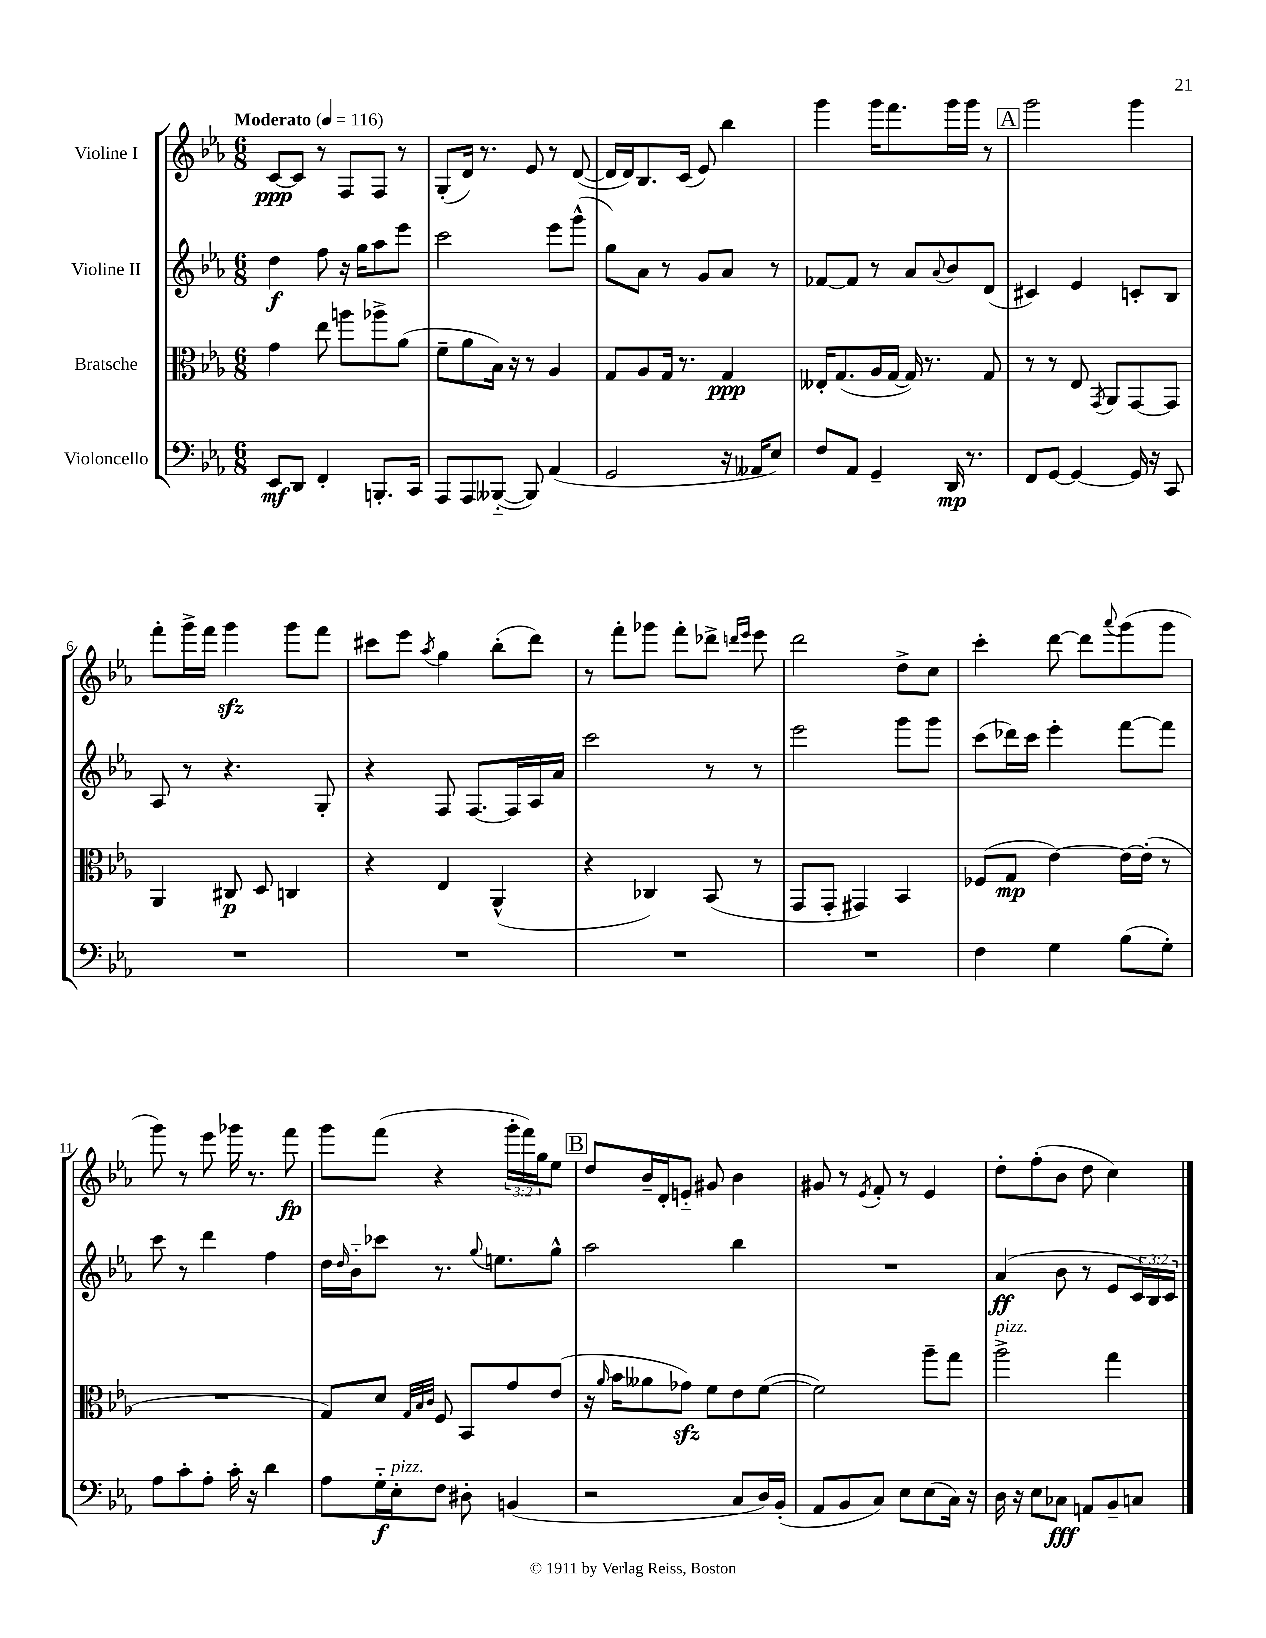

**kern	**dynam	**kern	**dynam	**kern	**dynam	**kern	**dynam
*part4	*part4	*part3	*part3	*part2	*part2	*part1	*part1
*staff4	*staff4	*staff3	*staff3	*staff2	*staff2	*staff1	*staff1
*I"Violoncello	*	*I"Bratsche	*	*I"Violine II	*	*I"Violine I	*
*clefF4	*	*clefC3	*	*clefG2	*	*clefG2	*
*k[b-e-a-]	*	*k[b-e-a-]	*	*k[b-e-a-]	*	*k[b-e-a-]	*
*M6/8	*	*M6/8	*	*M6/8	*	*M6/8	*
*MM116	*	*MM116	*	*MM116	*	*MM116	*
=1	=1	=1	=1	=1	=1	=1	=1
!	!	!	!	!	!	!LO:TX:a:B:t=Moderato	!
8EE-/L	mf	4g\	.	4dd\	f	[8c/L	ppp
8DD/J	.	.	.	.	.	8c/J]	.
4FF'/	.	8ee-\	.	8ff\	.	8r	.
.	.	8aan\L	.	16r	.	8F/L	.
.	.	.	.	16gg\KL	.	.	.
8.BBBn'/L	.	8aa-X^\	.	8aa-\	.	8F/J	.
.	.	(8a-\J	.	8eee-\J	.	8r	.
16CC/Jk	.	.	.	.	.	.	.
=2	=2	=2	=2	=2	=2	=2	=2
8AAA-/L	.	8f~\L	.	2ccc\	.	(8G'/L	.
8AAA-/	.	8a-\	.	.	.	16d/Jk)	.
.	.	.	.	.	.	8.r	.
([8BBB--X/J	.	16B-\Jk)	.	.	.	.	.
.	.	16r	.	.	.	.	.
8BBB--/])	.	8r	.	.	.	8e-/	.
(4AA-/	.	4A-/	.	8eee-\L	.	8r	.
.	.	.	.	(8ggg^^\J	.	([8d/	.
=3	=3	=3	=3	=3	=3	=3	=3
2GG/	.	8G/L	.	8gg\L)	.	16d/LL]	.
.	.	.	.	.	.	16d/J)	.
.	.	8A-/	.	8a-\J	.	8.B-/	.
.	.	16G/Jk	.	8r	.	.	.
.	.	8.r	.	.	.	(16c/Jk	.
.	.	.	.	8g/L	.	8e-/)	.
16r	.	4G/	ppp	8a-/J	.	4bb-\	.
16AA--X/KL	.	.	.	.	.	.	.
8E-/J)	.	.	.	8r	.	.	.
=4	=4	=4	=4	=4	=4	=4	=4
8F/L	.	16E--X'/KL	.	[8f-X/L	.	4ggg\	.
.	.	(8.G/	.	.	.	.	.
8AA-/J	.	.	.	8f-/J]	.	.	.
4GG~/	.	16A-/L	.	8r	.	16ggg\KL	.
.	.	[16G/JJ	.	.	.	8.fff\	.
.	.	16G/])	.	8a-/L	.	.	.
.	.	8.r	.	.	.	.	.
.	.	.	.	8qqa-/	.	.	.
16DD/	mp	.	.	8b-/	.	16ggg\L	.
8.r	.	.	.	.	.	16ggg\JJ	.
.	.	8G/	.	(8d/J	.	8r	.
!!LO:REH:place=s1:t=A
=5	=5	=5	=5	=5	=5	=5	=5
8FF/L	.	8r	.	4c#X/)	.	2ggg\	.
[8GG/J	.	8r	.	.	.	.	.
4GG/_	.	8E-/	.	4e-/	.	.	.
.	.	8qGG/	.	.	.	.	.
.	.	8AA-/L	.	.	.	.	.
16GG/]	.	[8GG/	.	8cn'/L	.	4ggg\	.
16r	.	.	.	.	.	.	.
8CC/	.	8GG/J]	.	8B-/J	.	.	.
!!LO:LB:g=z
=6	=6	=6	=6	=6	=6	=6	=6
2.r	.	4AA-/	.	8A-/	.	8fff'\L	.
.	.	.	.	8r	.	16ggg^\L	.
.	.	.	.	.	.	16fff\JJ	.
.	.	8C#X/	p	4.r	.	4gggzz\	.
.	.	8D/	.	.	.	.	.
.	.	4Cn/	.	.	.	8ggg\L	.
.	.	.	.	8G'/	.	8fff\J	.
=7	=7	=7	=7	=7	=7	=7	=7
2.r	.	4r	.	4r	.	8ccc#X\L	.
.	.	.	.	.	.	8eee-\J	.
.	.	.	.	.	.	8qaa-/	.
.	.	4E-/	.	8F/	.	4gg\	.
.	.	.	.	[8.F/L	.	.	.
.	.	(4AA-^^/	.	.	.	(8bb-'\L	.
.	.	.	.	16F/L]	.	.	.
.	.	.	.	16A-/	.	8ddd\J)	.
.	.	.	.	16a-/JJ	.	.	.
=8	=8	=8	=8	=8	=8	=8	=8
2.r	.	4r	.	2ccc\	.	8r	.
.	.	.	.	.	.	8fff'\L	.
.	.	4C-X/)	.	.	.	8ggg-X\J	.
.	.	.	.	.	.	8fff'\L	.
.	.	(8BB-/	.	8r	.	8ddd-X^\J	.
.	.	.	.	.	.	16qqdddn/LL	.
.	.	.	.	.	.	16qqeee-/JJ	.
.	.	8r	.	8r	.	8eee-\	.
=9	=9	=9	=9	=9	=9	=9	=9
2.r	.	8GG/L	.	2eee-\	.	2ddd\	.
.	.	8GG'/J	.	.	.	.	.
.	.	4GG#X/)	.	.	.	.	.
.	.	4BB-/	.	8ggg\L	.	8dd^\L	.
.	.	.	.	8ggg\J	.	8cc\J	.
=10	=10	=10	=10	=10	=10	=10	=10
4F\	.	(8F-X/L	.	(8ccc\L	.	4ccc'\	.
.	.	8G/J	mp	16ddd-X\L)	.	.	.
.	.	.	.	16ccc\JJ	.	.	.
4G\	.	[4e-\)	.	4eee-'\	.	[8ddd\	.
.	.	.	.	.	.	8ddd\L]	.
.	.	.	.	.	.	8qqaaa-/	.
(8B-\L	.	16e-\LL_	.	[8fff\L	.	(8ggg\	.
.	.	(16e-'\JJ]	.	.	.	.	.
8G'\J)	.	8r	.	8fff\J]	.	8ggg\J	.
!!LO:LB:g=z
=11	=11	=11	=11	=11	=11	=11	=11
8A-\L	.	2.r	.	8ccc\	.	8ggg\)	.
8c'\	.	.	.	8r	.	8r	.
8A-'\J	.	.	.	4ddd\	.	8eee-\	.
16c'\	.	.	.	.	.	16ggg-X\	.
16r	.	.	.	.	.	8.r	.
4d\	.	.	.	4ff\	.	.	.
.	.	.	.	.	.	8fff\	fp
=12	=12	=12	=12	=12	=12	=12	=12
8A-\L	.	8G/L)	.	16dd\LL	.	8ggg\L	.
.	.	.	.	16qqdd/	.	.	.
.	.	.	.	16b-\J	.	.	.
16G\L	f	8d/J	.	8ccc-X\J	.	(8fff\J	.
!LO:TX:a:i:t=pizz.	!	!	!	!	!	!	!
16E-'\J	.	.	.	.	.	.	.
.	.	32qqG/LLL	.	.	.	.	.
.	.	32qqB-/	.	.	.	.	.
.	.	32qqc/JJJ	.	.	.	.	.
8F\J	.	8F/	.	8.r	.	4r	.
8D#X'\	.	8BB-/L	.	.	.	.	.
.	.	.	.	8qqgg/	.	.	.
.	.	.	.	8.een\L	.	.	.
(4BBn/	.	8g/	.	.	.	24ggg'\LL	.
.	.	.	.	.	.	24fff\)	.
.	.	.	.	.	.	24gg\J	.
.	.	(8e-/J	.	8gg^^\J	.	8ee-\J	.
!!LO:REH:place=s1:t=B
=13	=13	=13	=13	=13	=13	=13	=13
2r	.	16r	.	2aa-\	.	8dd/L	.
.	.	16qqa-/	.	.	.	.	.
.	.	16b-\KL	.	.	.	.	.
.	.	8a--X\	.	.	.	16b-~/L	.
.	.	.	.	.	.	16d'/J	.
.	.	8g-Xzz\J)	.	.	.	8en/J	.
.	.	8f\L	.	.	.	8g#X/	.
8C/L	.	8e-\	.	4bb-\	.	4b-\	.
16D/L)	.	([8f\J	.	.	.	.	.
(16BB-'/JJ	.	.	.	.	.	.	.
=14	=14	=14	=14	=14	=14	=14	=14
8AA-/L	.	2f\])	.	2.r	.	8g#X/	.
8BB-/	.	.	.	.	.	8r	.
.	.	.	.	.	.	8qe-/	.
8C/J)	.	.	.	.	.	8f'/	.
8E-\L	.	.	.	.	.	8r	.
(8E-\	.	8aa-~\L	.	.	.	4e-/	.
16C\Jk)	.	8gg\J	.	.	.	.	.
16r	.	.	.	.	.	.	.
=15	=15	=15	=15	=15	=15	=15	=15
!	!	!LO:TX:a:i:t=pizz.	!	!	!	!	!
16D\	.	2aa-^\	.	(4a-/	ff	8dd'\L	.
16r	.	.	.	.	.	.	.
8E-\L	.	.	.	.	.	(8ff'\	.
8C-X\J	fff	.	.	8b-\	.	8b-\J	.
8AAn/L	.	.	.	8r	.	8dd\	.
8BB-~/	.	4gg\	.	8e-/L	.	4cc\)	.
8Cn/J	.	.	.	24c/L)	.	.	.
.	.	.	.	24B-/	.	.	.
.	.	.	.	24c/JJ	.	.	.
==	==	==	==	==	==	==	==
*-	*-	*-	*-	*-	*-	*-	*-
